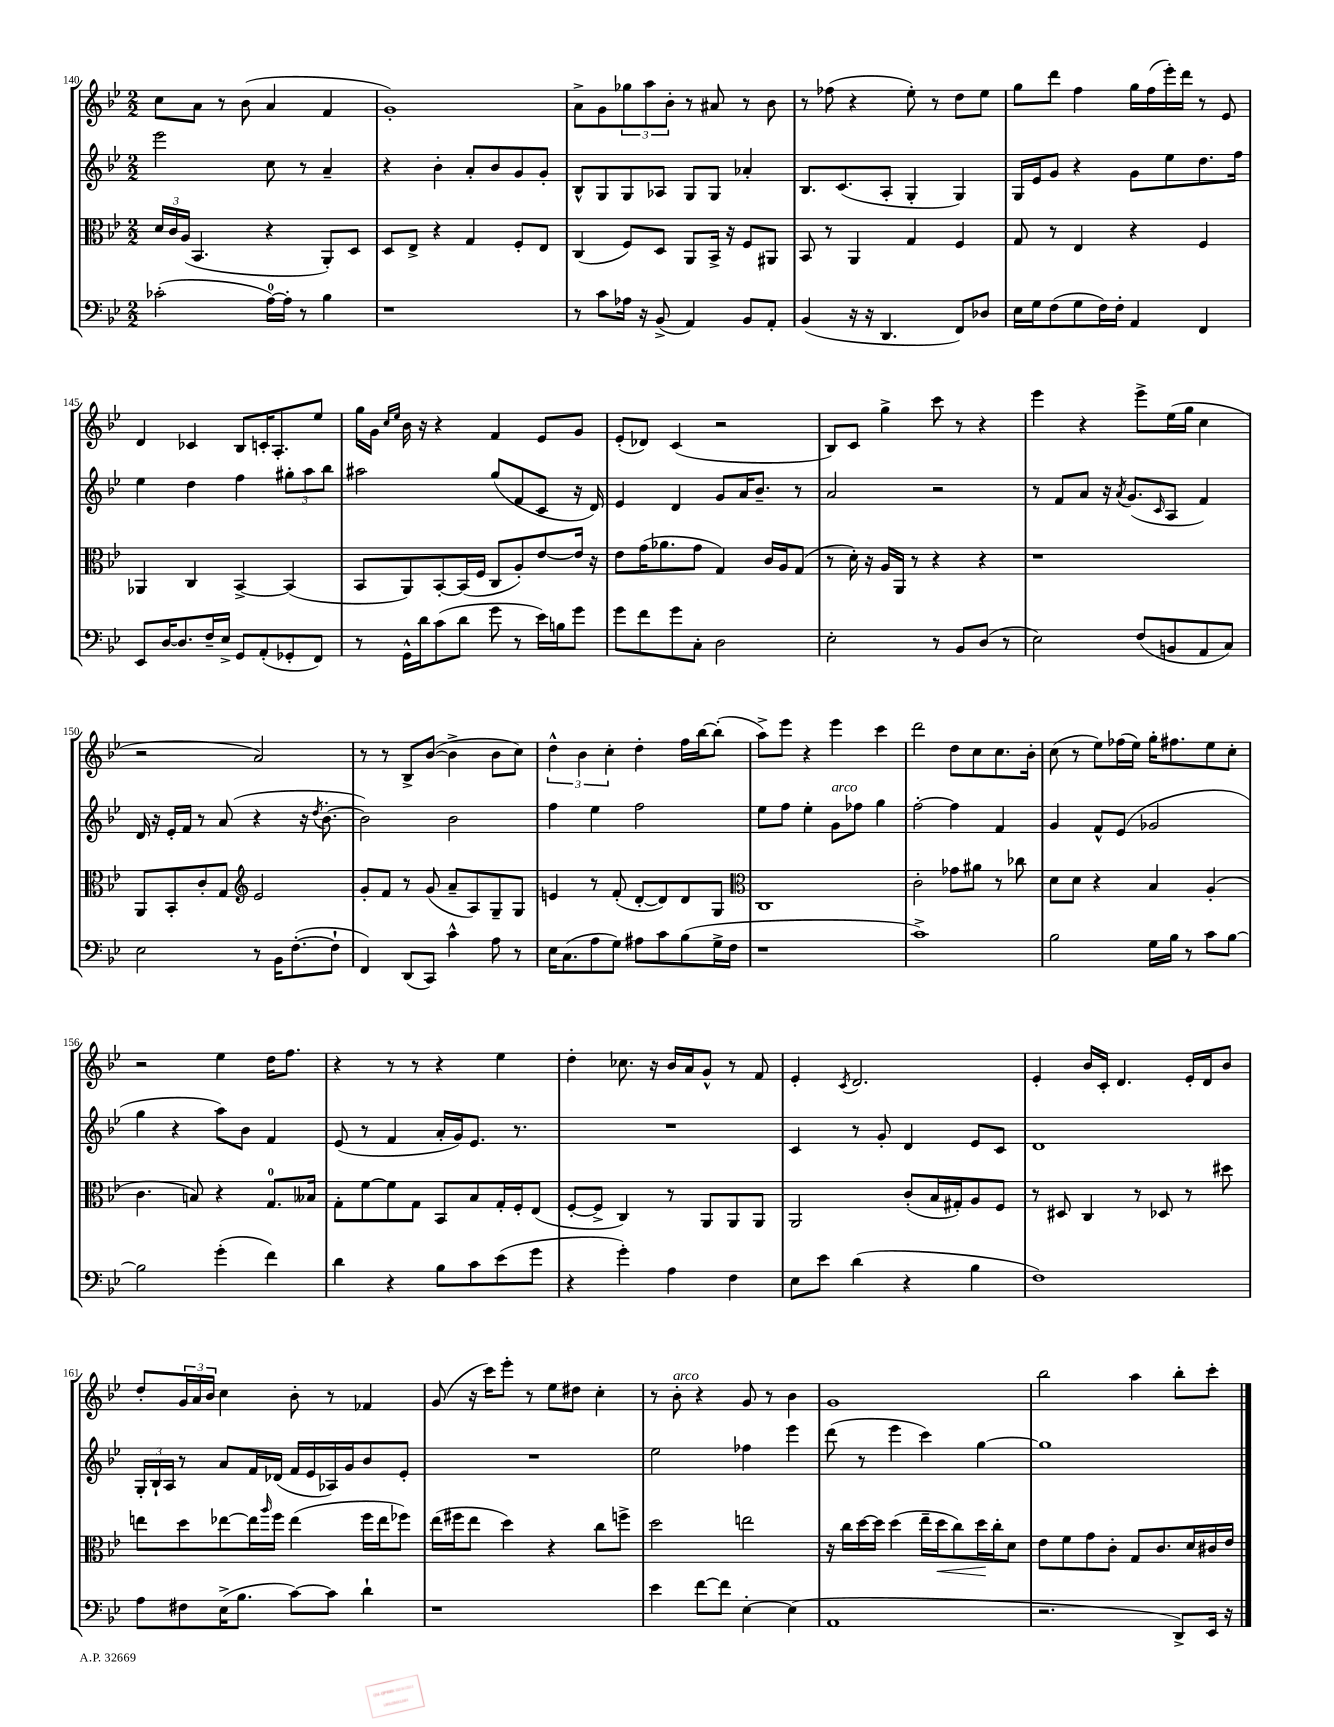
<<
\new StaffGroup <<
\new Staff = "s0" {
    \clef treble \key bes \major \numericTimeSignature \time 2/2
    c''8 a'8 r8 bes'8( a'4 f'4 |
    g'1-.) |
    a'8-> g'8 \tuplet 3/2 { ges''8 a''8 bes'8-. } r8 ais'8 r8 bes'8 |
    r8 fes''8( r4 ees''8-.) r8 d''8 ees''8 |
    g''8 d'''8 f''4 g''16 f''16( ees'''16-.) d'''16 r8 ees'8 |
    d'4 ces'4 bes8 c'16-. a8.-. ees''8 |
    g''16 g'16 \grace { c''16 ees''16 } bes'16 r16 r4 f'4 ees'8 g'8 |
    ees'8-.( des'8) c'4( r2 |
    bes8) c'8 g''4-> c'''8 r8 r4 |
    ees'''4 r4 ees'''8-> ees''16( g''16 c''4 |
    r2 a'2) |
    r8 r8 bes8-> bes'8~( bes'4-> bes'8 c''8) |
    \tuplet 3/2 { d''4-^ bes'4 c''4-. } d''4-. f''16 bes''16~ bes''8-.( |
    a''8->) ees'''8 r4 ees'''4 c'''4 |
    d'''2 d''8 c''8 c''8. bes'16-. |
    c''8( r8 ees''8) fes''16( ees''16) g''16-. fis''8. ees''8 c''8-. |
    r2 ees''4 d''16 f''8. |
    r4 r8 r8 r4 ees''4 |
    d''4-. ces''8. r16 bes'16 a'16 g'8-^ r8 f'8 |
    ees'4-. \acciaccatura { c'8 } d'2. |
    ees'4-. bes'16 c'16-. d'4. ees'16-. d'16 bes'8 |
    d''8-. \tuplet 3/2 { g'16 a'16 bes'16 } c''4 bes'8-. r8 fes'4 |
    g'8( r16 c'''16) ees'''8-. r8 ees''8 dis''8 c''4-. |
    r8 bes'8-.^\markup { \italic "arco" } r4 g'8 r8 bes'4 |
    g'1 |
    bes''2 a''4 bes''8-. c'''8-. \bar "|." |
}
\new Staff = "s1" {
    \clef treble \key bes \major \numericTimeSignature \time 2/2
    ees'''2 c''8 r8 a'4-- |
    r4 bes'4-. a'8-. bes'8 g'8 g'8-. |
    bes8-^ g8 g8 aes8 g8 g8 aes'4-. |
    bes8. c'8.( a8-. g4-. g4) |
    g16 ees'16 g'8 r4 g'8 ees''8 d''8. f''16 |
    ees''4 d''4 f''4 \tuplet 3/2 { gis''8-. a''8 bes''8 } |
    ais''2 g''8( f'8 c'8 r16 d'16) |
    ees'4 d'4 g'8 a'16 bes'8.-- r8 |
    a'2 r2 |
    r8 f'8 a'8 r16 \acciaccatura { a'8 } g'8.( \grace { c'16 } a8 f'4) |
    d'16 r16 ees'16-. f'16 r8 a'8( r4 r16 \acciaccatura { d''8 } bes'8.~-. |
    bes'2) bes'2 |
    f''4 ees''4 f''2 |
    ees''8 f''8 ees''4-. g'8^\markup { \italic "arco" } fes''8 g''4 |
    f''2~-. f''4 f'4 |
    g'4 f'8-^ ees'8( ges'2 |
    g''4 r4 a''8) bes'8 f'4 |
    ees'8( r8 f'4 a'16-. g'16) ees'8. r8. |
    R1 |
    c'4 r8 g'8-. d'4 ees'8 c'8 |
    d'1 |
    \tuplet 3/2 { g16-. bes16-! a16 } r8 a'8 f'16 des'16( f'16 ees'16 aes16) g'16 bes'8 ees'8-. |
    R1 |
    ees''2 fes''4 ees'''4 |
    d'''8( r8 ees'''4 c'''4) g''4~ |
    g''1 \bar "|." |
}
\new Staff = "s2" {
    \clef alto \key bes \major \numericTimeSignature \time 2/2
    \tuplet 3/2 { d'16 c'16 a16( } bes,4. r4 a,8-.) d8 |
    d8 ees8-> r4 g4 f8-. ees8 |
    c4( f8) d8 a,8 bes,16-> r16 f8 ais,8 |
    bes,8 r8 a,4 g4 f4 |
    g8 r8 ees4 r4 f4 |
    aes,4 c4 bes,4~-> bes,4( |
    bes,8 a,8) bes,8~-. bes,16( f16 c8 a8-.) ees'8~ ees'16 r16 |
    ees'8 g'16( aes'8. g'8 g4) c'16 a16 g8( |
    r8 d'16-.) r16 a16 a,16 r8 r4 r4 |
    r1 |
    a,8 bes,8-. c'8-. g8 \clef treble ees'2 |
    g'8-. f'8 r8 g'8( a'8-- a8) g8-- g8 |
    e'4 r8 f'8-.( d'8~-. d'8) d'8 g8 |
    \clef alto c1 |
    c'2-. ges'8 ais'8 r8 ces''8 |
    d'8 d'8 r4 bes4 a4-.( |
    c'4. b8) r4 g8.-0 beses16 |
    g8-. f'8~ f'8 g8 bes,8 bes8 g16-. f16-. ees8( |
    f8~-. f8-> c4) r8 a,8 a,8 a,8 |
    a,2 c'8-.( bes16 gis16-.) a8 f8 |
    r8 dis8 c4 r8 des8 r8 dis''8 |
    e''8 d''8 ees''8~ ees''16 \grace { a''16 } f''16 ees''4( f''16 ees''16 fes''8) |
    ees''16( fis''16 ees''8 d''4) r4 c''8 f''8-> |
    d''2 e''2 |
    r16 c''16 d''16~ d''16 d''4( ees''16-- d''16\< c''8) d''16\! c''16-. d'8 |
    ees'8 f'8 g'8 c'8-. g8 c'8. d'16 cis'16 ees'16 \bar "|." |
}
\new Staff = "s3" {
    \clef bass \key bes \major \numericTimeSignature \time 2/2
    ces'2-.( a16-0~) a16-. r8 bes4 |
    r1 |
    r8 c'8 aes16 r16 bes,8->( a,4) bes,8 a,8-. |
    bes,4( r16 r16 d,4. f,8) des8 |
    ees16 g16 f8( g8 f16) f16-. a,4 f,4 |
    ees,8 d16~ d8. f16-- ees16-> g,8 a,8-.( ges,8-. f,8) |
    r8 g,16-^ d'16 c'8( d'8 g'8 r8 ees'16) b16 g'8 |
    g'8 f'8 g'8 c8-. d2 |
    ees2-. r8 bes,8 d8( r8 |
    ees2) f8( b,8 a,8 c8) |
    ees2 r8 bes,16 f8.~-.( f8-! |
    f,4) d,8( c,8) c'4-^ a8 r8 |
    ees16 c8.( a8 g8) ais8 c'8 bes8( g16-> f16 |
    r1 |
    c'1->) |
    bes2 g16 bes16 r8 c'8 bes8~ |
    bes2 g'4-.( f'4) |
    d'4 r4 bes8 c'8 ees'8( g'8 |
    r4 g'4-.) a4 f4 |
    ees8 ees'8 d'4( r4 bes4 |
    f1) |
    a8 fis8 ees16->( bes8. c'8~) c'8 d'4-! |
    r1 |
    ees'4 f'8~ f'8 ees4~-. ees4( |
    a,1 |
    r2. d,8->) ees,16 r16 \bar "|." |
}
>>
>>
\layout { \context { \Score currentBarNumber = #140 } }
